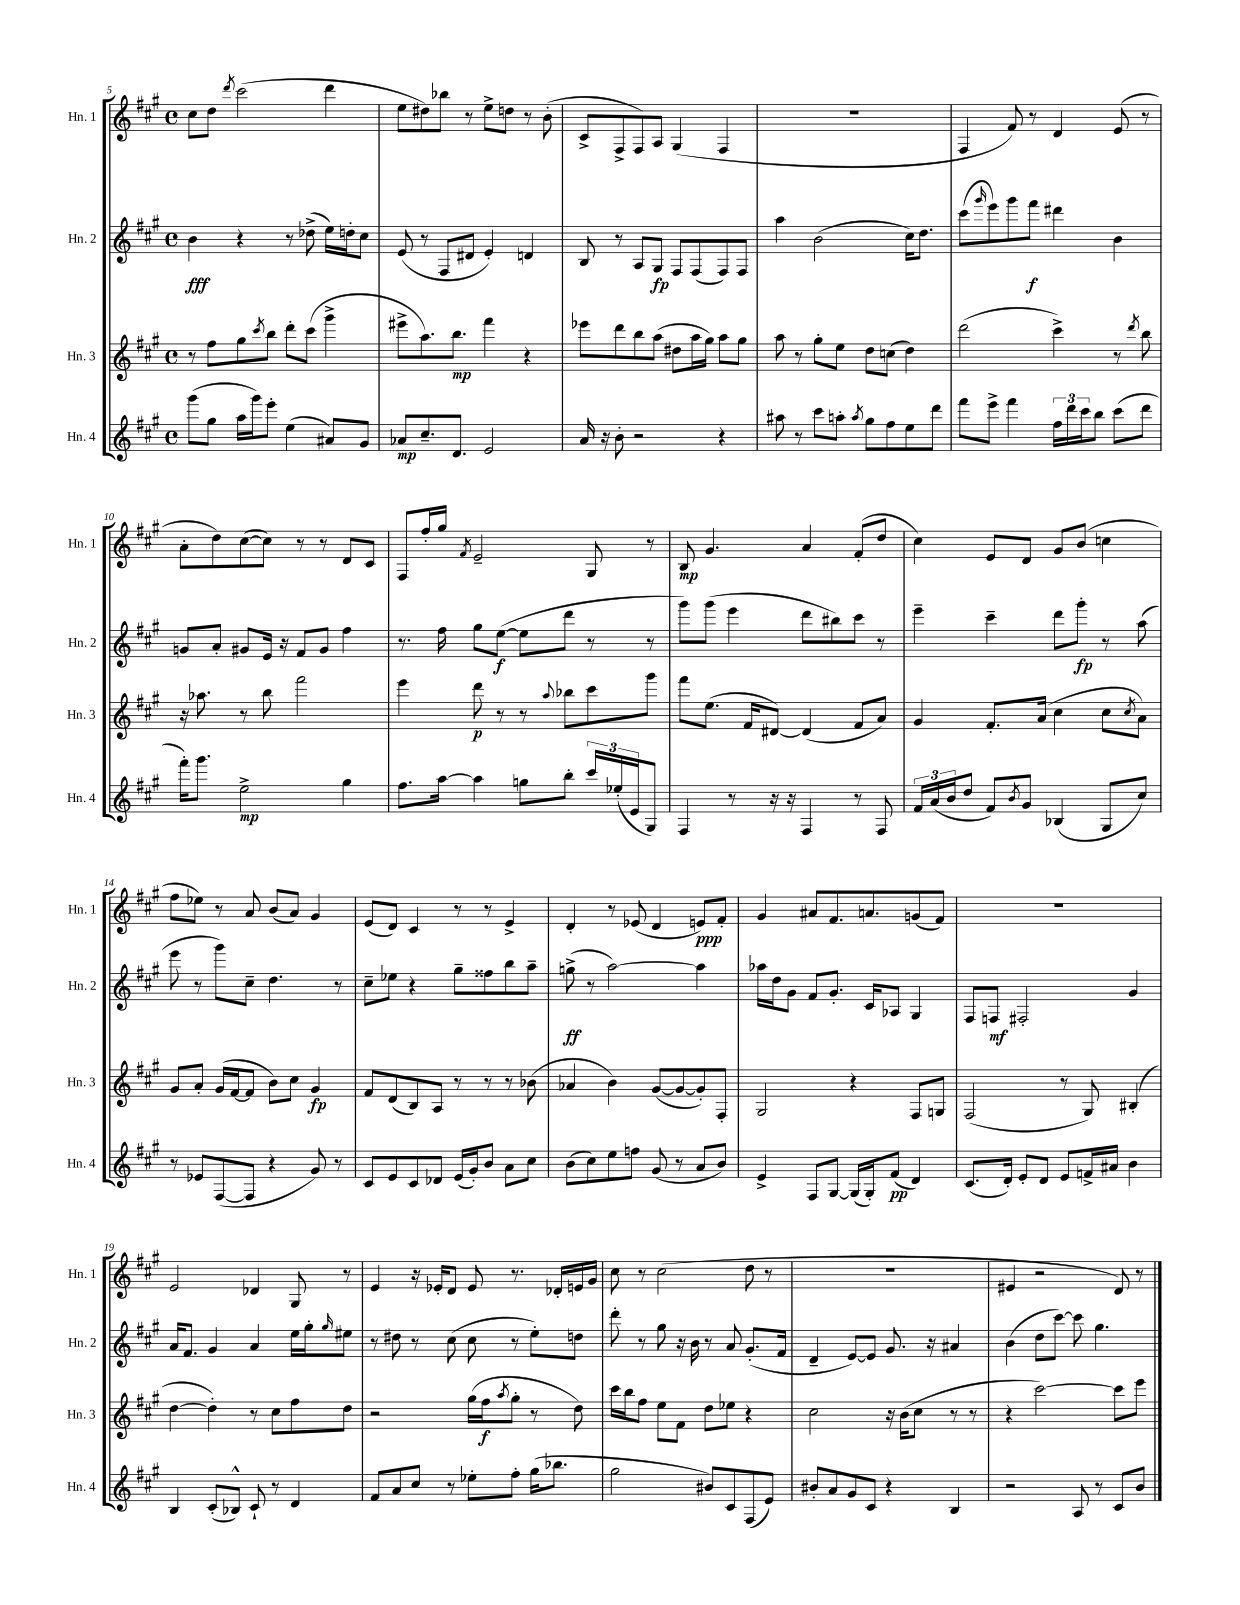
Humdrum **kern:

**kern	**kern	**kern	**kern
*staff4	*staff3	*staff2	*staff1
*clefG2	*clefG2	*clefG2	*clefG2
*k[f#c#g#]	*k[f#c#g#]	*k[f#c#g#]	*k[f#c#g#]
*M4/4	*M4/4	*M4/4	*M4/4
*met(c)	*met(c)	*met(c)	*met(c)
(8ggg#	8r	4b	8cc#
8gg#	8ff#	.	8dd
.	.	.	8qddd
16aa	8gg#	4r	(2ccc#
16ggg#)	.	.	.
.	8qccc#	.	.
8eee'	8bb	.	.
(4ee	8ddd'	8r	.
.	(8ccc#	(8dd-^	.
8a#)	4ggg#^	16ee)	4ddd
.	.	16dd'	.
8g#	.	8cc#	.
=	=	=	=
8a-	8eee#^	(8e	8ee
8.cc#~	8.aa)	8r	8dd#)
.	.	8F#	8bb-
8.d	8.bb	.	.
.	.	8d#	8r
2e	4fff#	4e')	8ee^
.	.	.	8dd
.	4r	4d	8r
.	.	.	(8b'
=	=	=	=
16a	8eee-	8B	8c#^
16r	.	.	.
8b'	8ddd	8r	8F#^
2r	8bb	8A	8F#)
.	(8aa	8G#	8A
.	8dd#	8F#	(4G#
.	16aa	(8F#	.
.	16gg#)	.	.
4r	8aa	8F#)	4F#
.	8gg#	8F#	.
=	=	=	=
8aa#	8aa	4aa	1r
8r	8r	.	.
8ccc#	8gg#'	(2b	.
8aa'	8ee	.	.
8qaa	.	.	.
8gg#	8dd	.	.
8ff#	(8cc	.	.
8ee	4dd)	16cc#)	.
.	.	8.dd	.
8ddd	.	.	.
=	=	=	=
8fff#	(2ddd	(8ccc#	4F#
.	.	16qqggg#	.
8eee^	.	8eee)	.
4fff#	.	8ggg#	8f#)
.	.	8fff#	8r
24ff#	4ccc#^)	4ddd#	4d
24ddd	.	.	.
24ccc#	.	.	.
8bb	.	.	.
(8ccc#	8r	4b	(8e
.	8qddd	.	.
8ddd	8bb	.	8r
=	=	=	=
16fff#')	16r	8g	8a'
8.ggg#	8.aa-	.	.
.	.	8a'	8dd)
2ee^	8r	8g#	([8cc#
.	8bb	16e	8cc#])
.	.	16r	.
.	2fff#	8f#	8r
.	.	8g#	8r
4gg#	.	4ff#	8d
.	.	.	8c#
=	=	=	=
8.ff#	4eee	8.r	8F#
.	.	.	16ff#'
[16aa	.	16ff#	16gg#
.	.	.	8qf#
4aa]	8ddd	8gg#	2e~
.	8r	([8ee	.
8gg	8r	8ee]	.
.	8qqaa	.	.
8bb'	8bb-	8ddd	.
24ccc#	8ccc#	8r	8G#
(24ee-'	.	.	.
24e	.	.	.
8G#)	8ggg#	8r	8r
=	=	=	=
4F#	8fff#	8ggg#)	8B
.	(8.ee	(8ggg#	4.g#
8r	.	4eee	.
.	16f#	.	.
16r	[8d#)	.	.
16r	.	.	.
4F#	(4d#]	8ddd	4a
.	.	8bb#)	.
8r	8f#	8ccc#	(8f#'
8F#	8a)	8r	8dd
=	=	=	=
24f#	4g#	4eee~	4cc#)
(24a	.	.	.
24b	.	.	.
8dd	.	.	.
8f#)	8.f#'	4ccc#~	8e
8qb	.	.	.
8g#	.	.	8d
.	(16a	.	.
(4B-	4cc#	8ddd	8g#
.	.	8ggg#'	(8b
8G#	8cc#	8r	4cc
.	8qcc#	.	.
8cc#)	8a)	(8aa	.
=	=	=	=
8r	8g#	8eee	8ff#
8e-	8a'	8r	8ee-)
([8F#	(16g#	8ggg#)	8r
.	[16f#	.	.
8F#]	8f#]	8cc#~	8a
4r	8b)	4.dd	(8b
.	8cc#	.	8a)
8g#)	4g#	.	4g#
8r	.	8r	.
=	=	=	=
8c#	8f#	8cc#~	(8e
8e	(8d	8ee-	8d)
8c#	8B)	4r	4c#
8d-	8A	.	.
(16e	8r	8gg#~	8r
16g#')	.	.	.
8b	8r	8ff##	8r
8a	8r	8bb	4e^
8cc#	(8b-	8aa~	.
=	=	=	=
(8b	4a-	(8gg^	4d'
8cc#)	.	8r	.
8ee	4b)	[2aa)	8r
8ff	.	.	(8e-
(8g#	([8g#	.	4d
8r	8g#_	.	.
8a	8g#'])	4aa]	8e)
8b)	8F#'	.	8f#'
=	=	=	=
4e^	2G#	16aa-	4g#
.	.	16dd	.
.	.	8g#	.
8F#	.	8f#	8a#
[8G#	.	8.g#'	8.f#
(16G#]	4r	.	.
16G#')	.	16c#	8.a
(8f#	.	8A-	.
4d)	8F#	4G#	(8g
.	8G	.	8f#)
=	=	=	=
(8.c#	(2F#	8F#	1r
.	.	8F	.
16d')	.	.	.
8e'	.	2F#'	.
8d	.	.	.
8e	8r	.	.
16f^	8G#)	.	.
16a#	.	.	.
4b	(4B#'	4g#	.
=	=	=	=
4B	[4dd	16a	2e
.	.	8.f#	.
(8c#'	4dd'])	4g#	.
8B-^^)	.	.	.
8c#`	8r	4a	4d-
8r	8cc#	.	.
4d	8ff#	16ee	8G#
.	.	16gg#'	.
.	.	16qqgg#	.
.	8dd	8ee#	8r
=	=	=	=
8f#	2r	8r	4e
8a	.	8dd#	.
8cc#	.	8r	16r
.	.	.	16e-'
8r	.	(8cc#	8d
8ee-'	(16gg#	8cc#	8e-
.	16ff#	.	.
.	8qaa	.	.
8ff#'	8gg#'	8r	8.r
(16gg#	8r	8ee')	.
8.bb-	.	.	16d-'
.	8dd)	8dd	16e
.	.	.	16g#
=	=	=	=
2gg#	16ccc#	8ddd'	8cc#
.	16bb	.	.
.	8ff#	8r	8r
.	8ee	8gg#	(2cc#
.	8f#	16r	.
.	.	16b	.
8b#)	8dd	8r	.
8c#	8ee-	8a	.
(8F#	4r	(8.g#'	8dd
8e)	.	.	8r
.	.	16f#	.
=	=	=	=
8b#'	2cc#	4d~	1r
8a	.	.	.
8g#	.	[8e)	.
8c#	.	8e]	.
4r	16r	8.g#	.
.	(16b	.	.
.	8cc#	.	.
.	.	16r	.
4B	8r	4a#	.
.	8r	.	.
=	=	=	=
2r	4r	(4b	4e#
.	[2ccc#)	8dd	2r
.	.	[8ccc#)	.
8A	.	8ccc#]	.
8r	.	4.gg#	.
8c#	8ccc#]	.	8d)
8b	8eee	.	8r
==	==	==	==
*-	*-	*-	*-
